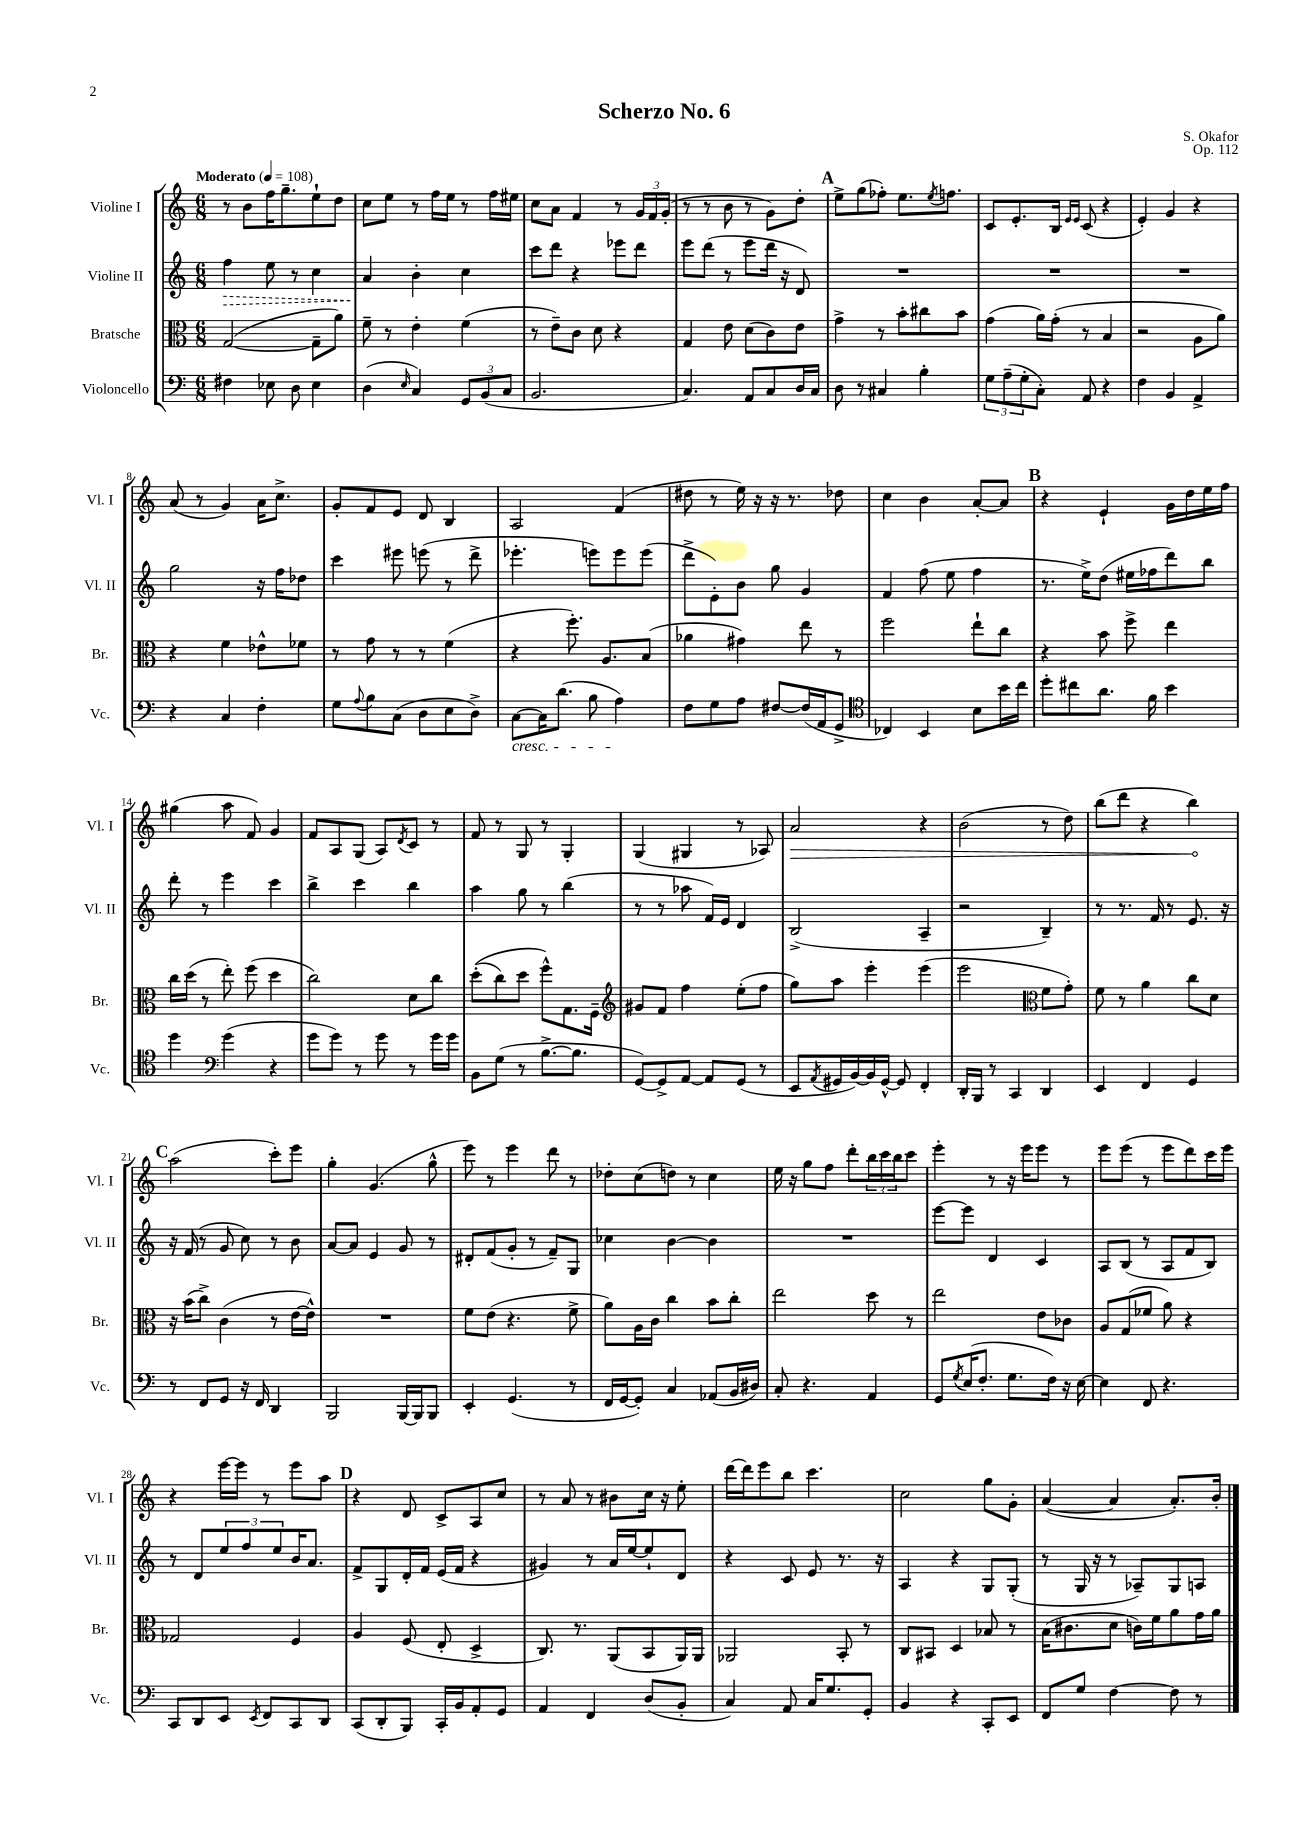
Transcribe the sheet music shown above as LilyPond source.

\header { title = "Scherzo No. 6" composer = "S. Okafor" opus = "Op. 112" }
<<
\new StaffGroup <<
\new Staff = "s0" \with { instrumentName = "Violine I" shortInstrumentName = "Vl. I" } {
    \clef treble \key c \major \numericTimeSignature \time 6/8 \tempo "Moderato" 4 = 108
    r8 b'8 f''16 g''8.-- e''8-! d''8 |
    c''8 e''8 r8 f''16 e''16 r8 f''16 eis''16 |
    c''8 a'8 f'4 r8 \tuplet 3/2 { g'16 f'16 g'16-.( } |
    r8 r8 b'8 r8 g'8) d''8-. |
    \mark \markup { \bold "A" } e''8-> g''8( fes''8-.) e''8. \acciaccatura { e''8 } f''8. |
    c'8 e'8.-. b16 \grace { e'16 e'16 } c'8( r4 |
    e'4-.) g'4 r4 |
    a'8( r8 g'4) a'16 c''8.-> |
    g'8-. f'8 e'8 d'8 b4 |
    a2 f'4( |
    dis''8 r8 e''16) r16 r16 r8. des''8 |
    c''4 b'4 a'8~-. a'8 |
    \mark \markup { \bold "B" } r4 e'4-! g'16 d''16 e''16 f''16 |
    gis''4( a''8 f'8) g'4 |
    f'8 a8 g8( a8) \acciaccatura { d'8 } c'8 r8 |
    f'8 r8 g8 r8 g4-. |
    g4( gis4 r8 aes8) |
    \once \override Hairpin.circled-tip = ##t a'2\> r4 |
    b'2( r8 d''8) |
    b''8( d'''8 r4 b''4\!) |
    \mark \markup { \bold "C" } a''2( c'''8-.) e'''8 |
    g''4-. g'4.( g''8-^ |
    e'''8) r8 e'''4 d'''8 r8 |
    des''8-. c''8( d''8) r8 c''4 |
    e''16 r16 g''8 f''8 d'''8-. \tuplet 3/2 { b''16 c'''16 b''16 } c'''8 |
    e'''4-. r8 r16 e'''16 e'''8 r8 |
    e'''8 e'''8( r8 e'''8 d'''8) c'''16 e'''16 |
    r4 e'''16~ e'''16 r8 e'''8 a''8 |
    \mark \markup { \bold "D" } r4 d'8 c'8-> a8 c''8 |
    r8 a'8 r8 bis'8 c''16 r16 e''8-. |
    d'''16~ d'''16 e'''8 b''8 c'''4. |
    c''2 g''8 g'8-. |
    a'4~( a'4 a'8.-.) b'16-. \bar "|." |
}
\new Staff = "s1" \with { instrumentName = "Violine II" shortInstrumentName = "Vl. II" } {
    \clef treble \key c \major \numericTimeSignature \time 6/8
    \once \override Hairpin.style = #'dashed-line f''4\> e''8 r8 c''4 |
    a'4\! b'4-. c''4 |
    c'''8 d'''8 r4 ees'''8 d'''8 |
    e'''8 d'''8( r8 e'''8 d'''16 r16 d'8) |
    \mark \markup { \bold "A" } R2. |
    R2. |
    R2. |
    g''2 r16 f''16 des''8 |
    c'''4 eis'''8 e'''8( r8 d'''8-> |
    ees'''4.-. e'''8) e'''8 e'''8( |
    d'''8-> e'8-.) b'8 g''8 g'4 |
    f'4 f''8( e''8 f''4 |
    \mark \markup { \bold "B" } r8. e''16->) d''8( eis''16 fes''16 d'''8) b''8 |
    d'''8-. r8 e'''4 c'''4 |
    b''4-> c'''4 b''4 |
    a''4 g''8 r8 b''4( |
    r8 r8 aes''8 f'16) e'16 d'4 |
    b2->( a4-- |
    r2 b4--) |
    r8 r8. f'16 r8 e'8. r16 |
    \mark \markup { \bold "C" } r16 f'16( r8 g'8 c''8) r8 b'8 |
    a'8~ a'8 e'4 g'8 r8 |
    dis'8-. f'8( g'8-. r8 f'8--) g8 |
    ces''4 b'4~ b'4 |
    R2. |
    e'''8~ e'''8 d'4 c'4 |
    a8 b8( r8 a8 f'8 b8) |
    r8 d'8 \tuplet 3/2 { e''8 f''8 e''8 } b'16 a'8. |
    \mark \markup { \bold "D" } f'8-> g8 d'16-. f'16 e'16( f'16 r4 |
    gis'4) r8 a'16 e''16~ e''8-! d'8 |
    r4 c'8 e'8 r8. r16 |
    a4 r4 g8 g8-.( |
    r8 g16 r16 r8 aes8--) g8 a8 \bar "|." |
}
\new Staff = "s2" \with { instrumentName = "Bratsche" shortInstrumentName = "Br." } {
    \clef alto \key c \major \numericTimeSignature \time 6/8
    g2~( g8-- a'8) |
    f'8-- r8 e'4-. f'4( |
    r8 e'8--) c'8 d'8 r4 |
    g4 e'8 d'8( c'8) e'8 |
    \mark \markup { \bold "A" } g'4-> r8 b'8-. cis''8 b'8 |
    g'4( a'16) g'16-.( r8 b4 |
    r2 a8 a'8) |
    r4 f'4 ees'8-^ fes'8 |
    r8 g'8 r8 r8 f'4( |
    r4 f''8.-.) a8. b8( |
    aes'4 gis'4) e''8 r8 |
    f''2 e''8-! c''8 |
    \mark \markup { \bold "B" } r4 b'8 f''8-> e''4 |
    c''16 d''16( r8 e''8-.) f''8( d''4 |
    c''2) d'8 c''8 |
    d''8-.(\( c''8) d''8 f''8-^\) g8. f16-- |
    \clef treble gis'8 f'8 f''4 e''8-.( f''8 |
    g''8) a''8 e'''4-. e'''4( |
    e'''2 \clef alto f'8 g'8-.) |
    f'8 r8 a'4 c''8 d'8 |
    \mark \markup { \bold "C" } r16 b'16( c''8->) c'4( r8 e'16~ e'16-^) |
    R2. |
    f'8 e'8( r4. f'8-> |
    a'8) a16 c'16 c''4 b'8 c''8-. |
    e''2 d''8 r8 |
    e''2 e'8 ces'8 |
    a8 g8( fes'8 a'8) r4 |
    ges2 f4 |
    \mark \markup { \bold "D" } a4 f8( e8-. d4-> |
    c8.) r8. a,8( b,8 a,16) a,16 |
    aes,2 b,8-. r8 |
    c8 bis,8 d4 bes8 r8 |
    b16( cis'8. d'8 c'16) f'16 a'8 g'16 a'16 \bar "|." |
}
\new Staff = "s3" \with { instrumentName = "Violoncello" shortInstrumentName = "Vc." } {
    \clef bass \key c \major \numericTimeSignature \time 6/8
    fis4 ees8 d8 ees4 |
    d4( \grace { e16 } c4) \tuplet 3/2 { g,8 b,8( c8 } |
    b,2. |
    c4.) a,8 c8 d16 c16 |
    \mark \markup { \bold "A" } d8 r8 cis4 b4-. |
    \tuplet 3/2 { g8 a8--( g8-. } c8-.) a,8 r4 |
    f4 b,4 a,4-> |
    r4 c4 f4-. |
    g8 \appoggiatura { a8 } b8 c8( d8 e8 d8->) |
    c8~\cresc c16 d'8.( b8 a4\!) |
    f8 g8 a8 fis8~ fis16( a,16 g,8-> |
    \clef tenor ces4) b,4 b8 b'16 c''16 |
    \mark \markup { \bold "B" } d''8-. cis''8 a'8. f'16 b'4 |
    d''4 \clef bass g'4( r4 |
    g'8 g'8) r8 g'8 r8 g'16 g'16 |
    b,8 g8( r8 b8.~-> b8. |
    g,8~) g,8-> a,8~ a,8 g,8( r8 |
    e,8 \acciaccatura { a,8 } gis,16 b,16~) b,16 gis,16~-^ gis,8 f,4-. |
    d,16-. b,,16 r8 c,4 d,4 |
    e,4 f,4 g,4 |
    \mark \markup { \bold "C" } r8 f,8 g,8 r16 f,16 d,4 |
    b,,2 b,,16~ b,,16 b,,8 |
    e,4-. g,4.( r8 |
    f,16 g,16~ g,8-.) c4 aes,8( b,16 dis16) |
    c8-. r4. a,4 |
    g,8 \acciaccatura { g8 } e16( f8.-. g8. f16) r16 e16~ |
    e4 f,8 r4. |
    c,8 d,8 e,8 \acciaccatura { e,8 } f,8 c,8 d,8 |
    \mark \markup { \bold "D" } c,8( d,8-. b,,8) c,16-. b,16 a,8-. g,8 |
    a,4 f,4 d8( b,8-. |
    c4) a,8 c16 g8. g,8-. |
    b,4 r4 c,8-. e,8 |
    f,8 g8 f4~ f8 r8 \bar "|." |
}
>>
>>
